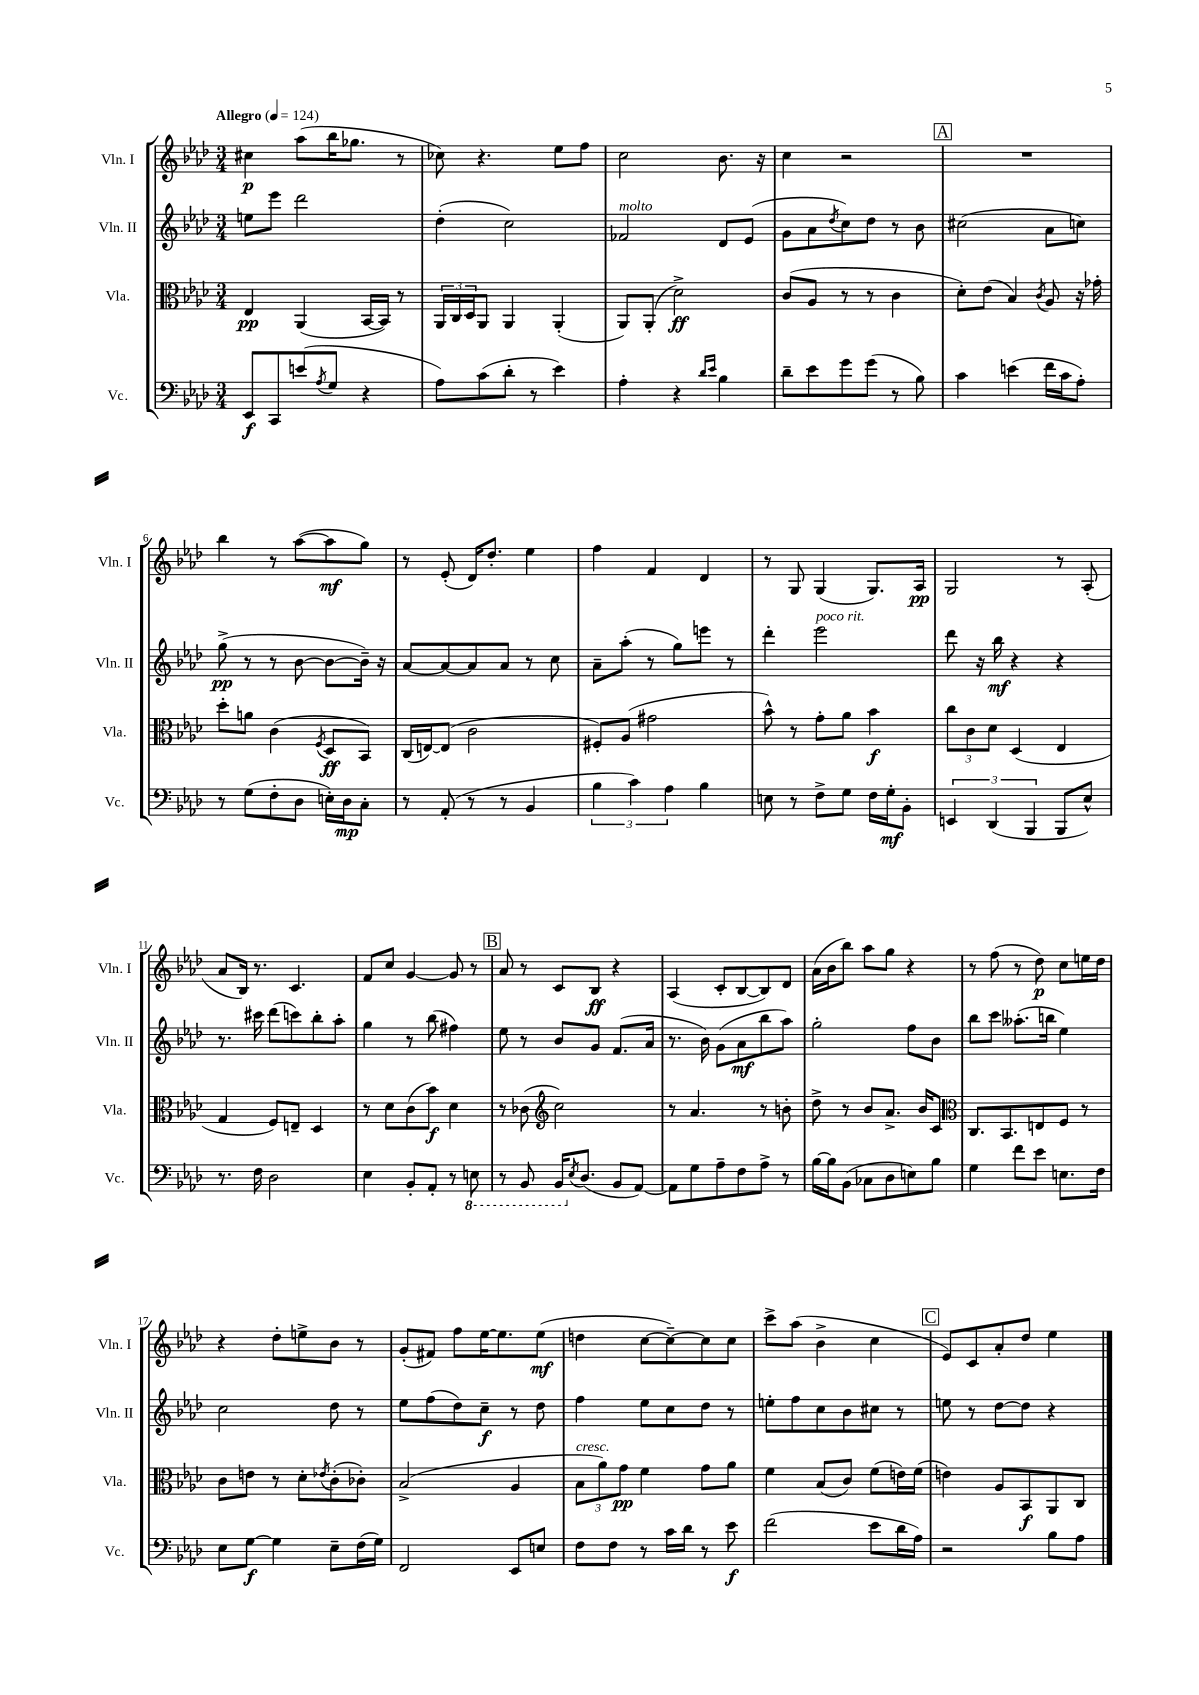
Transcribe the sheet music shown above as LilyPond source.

<<
\new StaffGroup <<
\new Staff = "s0" \with { instrumentName = "Vln. I" shortInstrumentName = "Vln. I" } {
    \clef treble \key aes \major \numericTimeSignature \time 3/4 \tempo "Allegro" 4 = 124
    cis''4\p aes''8( bes''16 ges''8. r8 |
    ces''8) r4. ees''8 f''8 |
    c''2 bes'8. r16 |
    c''4 r2 |
    \mark \markup { \box "A" } R2. |
    bes''4 r8 aes''8~( aes''8\mf g''8) |
    r8 ees'8-.( des'16) des''8.-. ees''4 |
    f''4 f'4 des'4 |
    r8 g8 g4( g8.) aes16\pp |
    g2 r8 aes8-.( |
    aes'8 bes16) r8. c'4. |
    f'8 c''8 g'4~ g'8 r8 |
    \mark \markup { \box "B" } aes'8 r8 c'8 bes8\ff r4 |
    aes4( c'8-. bes8~ bes8) des'8 |
    aes'16( bes'16 bes''8) aes''8 g''8 r4 |
    r8 f''8( r8 des''8\p) c''8 e''16 des''16 |
    r4 des''8-. e''8-> bes'8 r8 |
    g'8-.( fis'8) f''8 ees''16~ ees''8. ees''8\mf( |
    d''4 c''8~ c''8~--) c''8 c''8 |
    c'''8-> aes''8( bes'4-> c''4 |
    \mark \markup { \box "C" } ees'8) c'8 aes'8-. des''8 ees''4 \bar "|." |
}
\new Staff = "s1" \with { instrumentName = "Vln. II" shortInstrumentName = "Vln. II" } {
    \clef treble \key aes \major \numericTimeSignature \time 3/4
    e''8 ees'''8 des'''2 |
    des''4-.( c''2) |
    fes'2^\markup { \italic "molto" } des'8 ees'8( |
    g'8 aes'8 \acciaccatura { des''8 } c''8) des''8 r8 bes'8 |
    \mark \markup { \box "A" } cis''2( aes'8 c''8) |
    g''8->\pp( r8 r8 bes'8~ bes'8~ bes'16--) r16 |
    aes'8~ aes'8~ aes'8 aes'8 r8 c''8 |
    aes'8-- aes''8-.( r8 g''8) e'''8 r8 |
    des'''4-. ees'''2^\markup { \italic "poco rit." } |
    des'''8 r16 bes''16\mf r4 r4 |
    r8. cis'''16 des'''8( c'''8) bes''8-. aes''8-. |
    g''4 r8 bes''8( fis''4) |
    \mark \markup { \box "B" } ees''8 r8 bes'8 g'8 f'8.( aes'16 |
    r8. bes'16) g'8( aes'8\mf bes''8 aes''8) |
    g''2-. f''8 bes'8 |
    bes''8 c'''8 aeses''8.-.( b''16 ees''4) |
    c''2 des''8 r8 |
    ees''8 f''8( des''8) c''8--\f r8 des''8 |
    f''4 ees''8 c''8 des''8 r8 |
    e''8-. f''8 c''8 bes'8 cis''8 r8 |
    \mark \markup { \box "C" } e''8 r8 des''8~ des''8 r4 \bar "|." |
}
\new Staff = "s2" \with { instrumentName = "Vla." shortInstrumentName = "Vla." } {
    \clef alto \key aes \major \numericTimeSignature \time 3/4
    ees4\pp aes,4( bes,16~ bes,16) r8 |
    \tuplet 3/2 { aes,16 c16 des16 } aes,8 aes,4 aes,4-.( |
    aes,8) aes,8-.( des'2->\ff) |
    c'8( aes8 r8 r8 c'4 |
    \mark \markup { \box "A" } des'8-.) ees'8( bes4) \acciaccatura { c'8 } aes8 r16 ges'16-. |
    des''8-. a'8 c'4( \acciaccatura { f8 } des8\ff bes,8) |
    c16( e16~) e8( c'2 |
    fis8-.) aes8( gis'2 |
    bes'8-^) r8 g'8-. aes'8 bes'4\f |
    \tuplet 3/2 { c''8 c'8 des'8 } des4( ees4 |
    g4 f8) e8-- des4 |
    r8 des'8 c'8( bes'8\f) des'4 |
    \mark \markup { \box "B" } r8 ces'8( \clef treble c''2) |
    r8 aes'4. r8 b'8-. |
    des''8-> r8 bes'8 aes'8.-> bes'16 c'8 |
    \clef alto c8. bes,8. e8 f8 r8 |
    c'8 e'8 r8 des'8-. \acciaccatura { ees'8 } c'8-.( ces'8-.) |
    bes2->( aes4 |
    \tuplet 3/2 { bes8^\markup { \italic "cresc." } aes'8) g'8\pp } f'4 g'8 aes'8 |
    f'4 bes8( c'8) f'8( e'16) f'16( |
    \mark \markup { \box "C" } e'4) aes8 bes,8\f aes,8 c8 \bar "|." |
}
\new Staff = "s3" \with { instrumentName = "Vc." shortInstrumentName = "Vc." } {
    \clef bass \key aes \major \numericTimeSignature \time 3/4
    ees,8\f c,8 e'8( \acciaccatura { aes8 } g8 r4 |
    aes8) c'8( des'8-. r8 ees'4) |
    aes4-. r4 \grace { des'16 ees'16 } bes4 |
    des'8-- ees'8 g'8 g'8( r8 bes8) |
    \mark \markup { \box "A" } c'4 e'4( f'16 c'16 aes8-.) |
    r8 g8( f8-. des8 e16-.) des16\mp c8-. |
    r8 aes,8-.( r8 r8 bes,4 |
    \tuplet 3/2 { bes4 c'4) aes4 } bes4 |
    e8 r8 f8-> g8 f16 g16-.\mf bes,8-. |
    \tuplet 3/2 { e,4 des,4( bes,,4 } bes,,8 ees8-^) |
    r8. f16 des2 |
    ees4 bes,8-. aes,8-. r8 \ottava #-1 e,8 |
    \mark \markup { \box "B" } r8 bes,,8 bes,,16 \ottava #0 \acciaccatura { ees8 } des8.( bes,8 aes,8~) |
    aes,8 g8 aes8-- f8 aes8-> r8 |
    bes16~ bes16 bes,8( ces8 des8 e8) bes8 |
    g4 f'8 ees'8 e8. f16 |
    ees8 g8~\f g4 ees8-- f16( g16) |
    f,2 ees,8 e8 |
    f8 f8 r8 c'16 des'16 r8 ees'8\f |
    f'2( ees'8 des'16 aes16) |
    \mark \markup { \box "C" } r2 bes8 aes8 \bar "|." |
}
>>
>>
